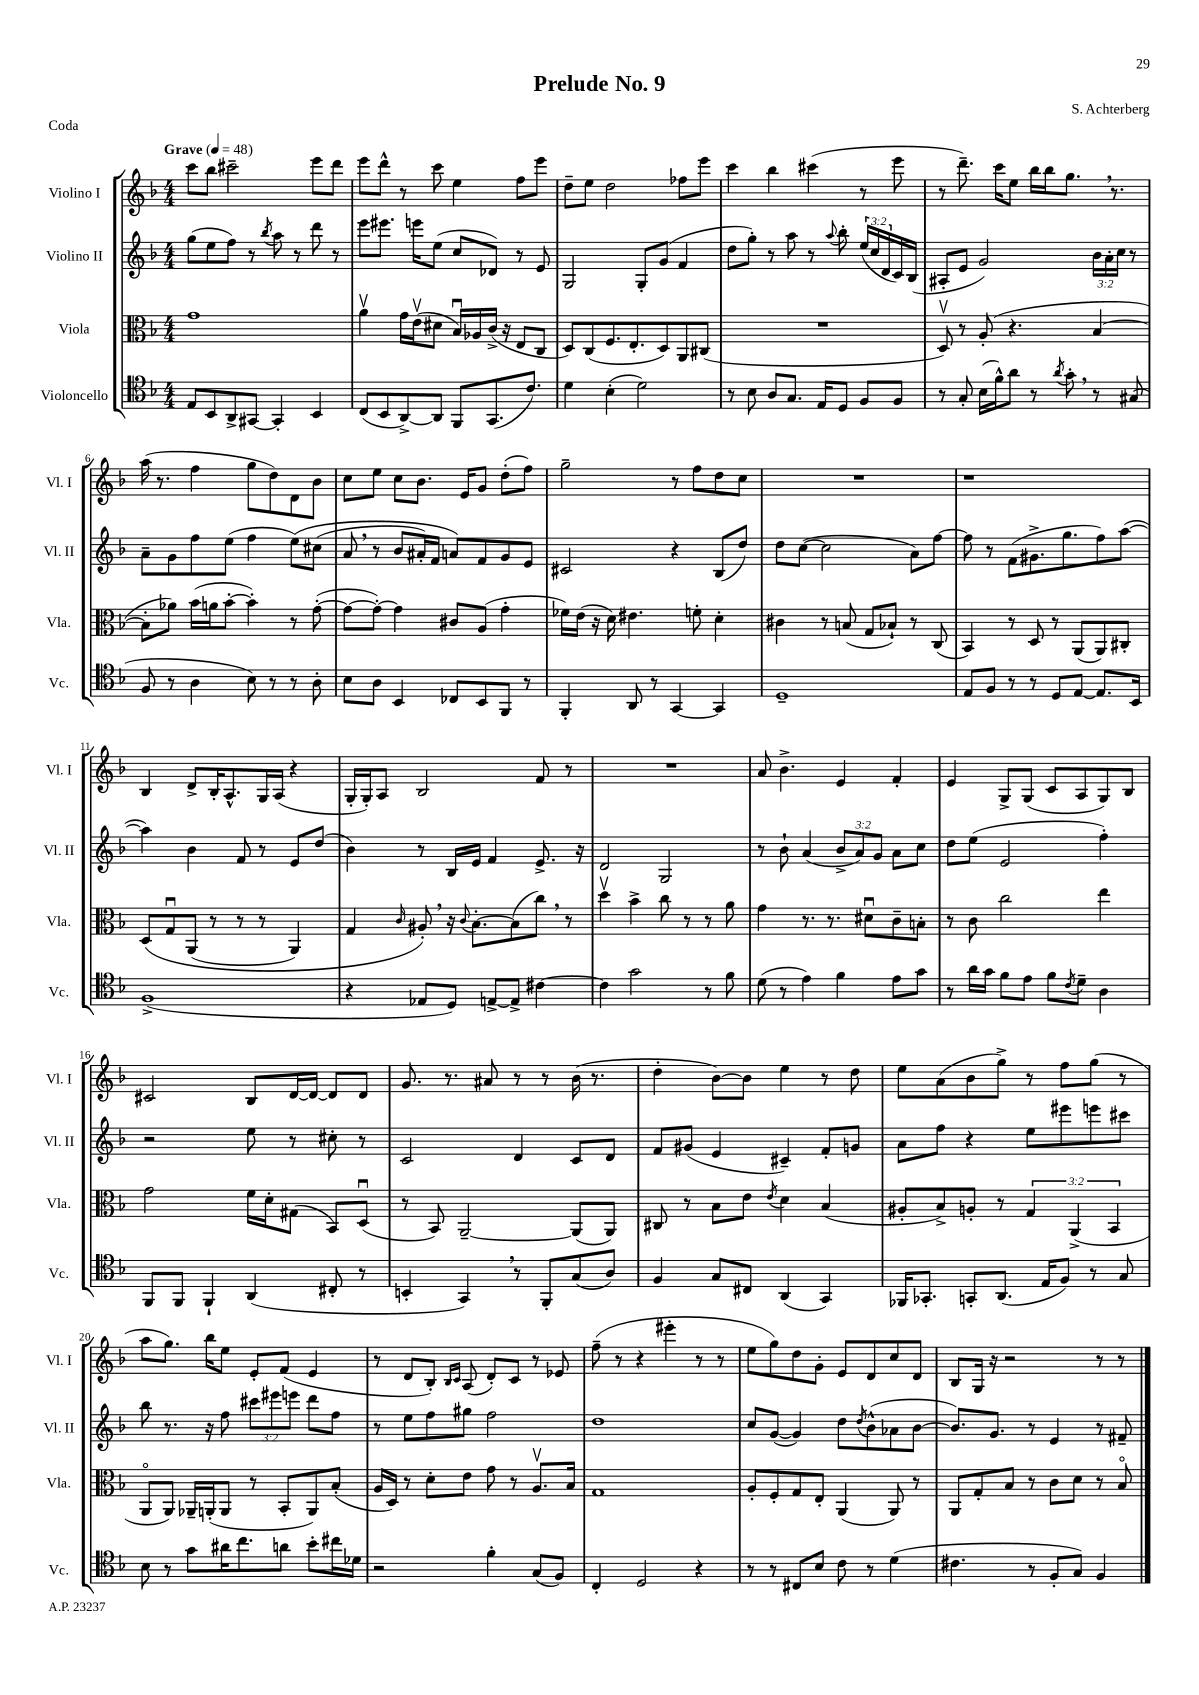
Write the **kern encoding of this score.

**kern	**kern	**kern	**kern
*staff4	*staff3	*staff2	*staff1
*clefC4	*clefC3	*clefG2	*clefG2
*k[b-]	*k[b-]	*k[b-]	*k[b-]
*M4/4	*M4/4	*M4/4	*M4/4
*MM48	*MM48	*MM48	*MM48
8E/L	1g	(8gg\L	8ccc\L
8BB-/	.	8ee\	8bb-\J
8AA^/	.	8ff\J)	2ccc#~\
[8GG#/J	.	8r	.
.	.	8qbb-/	.
4GG#'/]	.	8aa\	.
.	.	8r	.
4BB-/	.	8ddd\	8eee\L
.	.	8r	8ddd\J
=	=	=	=
(8C/L	4av\	8eee\L	8eee\L
8BB-/	.	8.eee#\J	8ddd^^\J
[8AA^/)	16g\LL	.	8r
.	(16ev\J	16eee\LK	.
8AA/]J	8d#\J	(8ee\J	8ccc\
8FF/L	16B-u/LL)	8cc/L	4ee\
.	16A-/	.	.
(8.GG/	(16c^/JJ	8d-/J)	.
.	16r	.	.
.	8E/L	8r	8ff\L
8.c/J)	.	.	.
.	8C/J	8e/	8eee\J
=	=	=	=
4d\	8D/L)	2G/	8dd~\L
.	(8C/	.	8ee\J
(4B-'\	8.F/	.	2dd\
.	8.E'/	.	.
2d\)	.	8G'/L	.
.	8D/)	(8g/J	.
.	8AA/	4f/	8ff-\L
.	(8C#/J	.	8eee\J
=	=	=	=
8r	1r	8dd\L	4ccc\
8B-\	.	8gg'\J)	.
8A/L	.	8r	4bb-\
8.G/J	.	8aa\	.
.	.	8r	(4ccc#\
16E/LK	.	.	.
.	.	8qqaa/	.
8D/J	.	8bb-'\	.
8F/L	.	(24ee/LL	8r
.	.	24cc/	.
.	.	24d/	.
8F/J	.	16c/)	8eee\
.	.	(16B-/JJ	.
=	=	=	=
8r	8Dv/)	8A#'/L	8r
8G'/	8r	8e/J	8.ddd~\)
(16B-\LL	(8A'/	2g/)	.
16f^^\J)	.	.	16ccc\LK
8a\J	4.r	.	8ee\J
8r	.	.	16bb-\LL
.	.	.	16bb-\J
8qa/	.	.	.
8g'\	.	.	8.gg\J
8r	[4B-/	24b-\LL	.
.	.	24a'\	.
.	.	.	8.r
.	.	24cc\JJ	.
(8G#/	.	8r	.
=	=	=	=
8F/	8B-'\]L	8a~\L	(16aa\
.	.	.	8.r
8r	8a-\J)	8g\	.
4A\	(16b-\LL	8ff\	4ff\
.	16a\J	.	.
.	[8b-'\J	(8ee\J	.
8B-\)	4b-'\])	4ff\	8gg\L
8r	.	.	8dd\)
8r	8r	&(8ee\L)	8d\
8A'\	([8g'\	(8cc#\J	8b-\J
=	=	=	=
8B-\L	8g\_L	8a/	8cc\L
8A\J	8g'\_J)	8r	8ee\J
4BB-/	4g\]	8b-/L	8cc\L
.	.	16a#'/L)	8.b-\J
.	.	16f/JJ	.
8C-/L	8c#/L	8a/L&)	.
.	.	.	16e/LK
8BB-/	(8A/J	8f/	8g/J
8FF/J	4g'\	8g/	(8dd'\L
8r	.	8e/J	8ff\J)
=	=	=	=
4FF'/	16f-\LL)	2c#/	2gg~\
.	(16e\JJ	.	.
.	16r	.	.
.	16d\)	.	.
8AA/	4.e#\	.	.
8r	.	.	.
[4GG/	.	4r	8r
.	8f'\	.	8ff\L
4GG/]	4d'\	(8B-/L	8dd\
.	.	8dd/J)	8cc\J
=	=	=	=
1D~	4c#\	8dd\L	1r
.	.	([8cc\J	.
.	8r	2cc\]	.
.	(8B/	.	.
.	8G/L	.	.
.	8B-`/J)	.	.
.	8r	8a\L)	.
.	(8C/	[8ff\J	.
=	=	=	=
8E/L	4BB-/)	8ff\]	1r
8F/J	.	8r	.
8r	8r	(8f\L	.
8r	8D/	8.g#^\	.
8D/L	8r	.	.
.	.	8.gg\	.
[8E/J	(8AA/L	.	.
8.E/]L	8AA/)	8ff\)	.
.	8C#'/J	([8aa\J	.
16BB-/Jk	.	.	.
=	=	=	=
(1F^	&(8D/L	4aa\])	4B-/
.	8Gu/	.	.
.	(8AA/J	4b-\	8d^/L
.	8r	.	16B-'/K
.	.	.	8.A^^/
.	8r	8f/	.
.	8r	8r	16G/L
.	.	.	(16A/JJ
.	4AA/)	8e/L	4r
.	.	(8dd/J	.
=	=	=	=
4r	4G/	4b-\)	16G'/LL
.	.	.	16G'/J)
.	.	.	8A/J
.	16qqc/	.	.
8E-/L	8A#'/&)	8r	2B-/
8D/J)	16r	16B-/LL	.
.	8qqc/	.	.
.	[8.B-'\L	16e/JJ	.
[8E^/L	.	4f/	.
8E^/]J	(8B-\]	.	.
[4c#\	8cc\J)	8.e^/	8f/
.	8r	.	8r
.	.	16r	.
=	=	=	=
4c#\]	4ddv\	2d/	1r
2g\	4b-^\	.	.
.	8cc\	2G/	.
.	8r	.	.
8r	8r	.	.
8f\	8a\	.	.
=	=	=	=
(8d\	4g\	8r	8a/
8r	.	8b-`\	4.b-^\
4e\)	8.r	(4a/	.
.	8.r	.	.
4f\	.	12b-^/L	4e/
.	.	12a/)	.
.	8d#u\L	.	.
.	.	12g/J	.
8e\L	8c~\	8a\L	4f'/
8g\J	8B'\J	8cc\J	.
=	=	=	=
8r	8r	8dd\L	4e/
16a\LL	8c\	(8ee\J	.
16g\JJ	.	.	.
8f\L	2cc\	2e/	8G^/L
8e\J	.	.	(8G/J
8f\L	.	.	8c/L
8qc/	.	.	.
8d~\J	.	.	8A/
4A\	4ee\	4ff'\)	8G/)
.	.	.	8B-/J
=	=	=	=
8FF/L	2g\	2r	2c#/
8FF/J	.	.	.
4FF`/	.	.	.
(4AA/	16f\LL	8ee\	8B-/L
.	16d'\J	.	.
.	(8G#\J	8r	[16d/L
.	.	.	16d/_JJ
8C#'/	8BB-/L)	8cc#'\	8d/]L
8r	(8Du/J	8r	8d/J
=	=	=	=
4BB'/	8r	2c/	8.g/
.	8BB-/)	.	.
.	.	.	8.r
4GG/)	[2AA~/	.	.
.	.	.	8a#/
8r	.	4d/	8r
8FF'/L	.	.	8r
(8G/	(8AA/]L	8c/L	(16b-\
.	.	.	8.r
8A/J)	8AA/J)	8d/J	.
=	=	=	=
4F/	8C#/	8f/L	4dd'\
.	8r	(8g#/J	.
8G/L	8B-\L	4e/	[8b-\L)
8C#/J	8e\J	.	8b-\]J
.	8qe/	.	.
(4AA/	4d\	4c#~/)	4ee\
4GG/)	(4B-/	8f'/L	8r
.	.	8g/J	8dd\
=	=	=	=
16FF-/LK	8A#'/L	8a\L	8ee\L
8.GG-'/J	.	.	.
.	8B-^/)	8ff\J	(8a\
8GG'/L	8A'/J	4r	8b-\
(8.AA/J	8r	.	8gg^\J)
.	6G/	8ee\L	8r
16E/LK	.	.	.
8F/J)	.	8eee#\	8ff\L
.	(6AA^/	.	.
8r	.	8eee\	(8gg\J
.	6BB-/	.	.
8G/	.	8ccc#\J	8r
=	=	=	=
8B-\	8AAo/L	8bb-\	8aa\L
8r	8AA/J)	8.r	8.gg\J)
8g\L	16AA-~/LL	.	.
.	(16AA'/J	16r	16bb-\LK
16a#\K	8AA/J	8ff\	8ee\J
8.cc\	.	.	.
.	8r	12ccc#\L	8e'/L
.	.	12eee#\	.
8a\J	8BB-'/L	.	(8f/J
.	.	12eee\J	.
8b-'\L	8AA/)	8ddd\L	4e/
16cc#\L	(8B-'/J	8ff\J	.
16d-\JJ	.	.	.
=	=	=	=
2r	16A/LL	8r	8r
.	16D/JJ)	.	.
.	8r	8ee\L	8d/L
.	8d'\L	8ff\	8B-'/J)
.	.	.	16qqB-/LL
.	.	.	16qqc/JJ
.	8e\J	8gg#\J	(8A/
4f'\	8g\	2ff\	8d'/L)
.	8r	.	8c/J
(8G/L	8.Av/L	.	8r
8F/J)	.	.	8e-/
.	16B-/Jk	.	.
=	=	=	=
4C'/	1G	1dd	(8ff~\
.	.	.	8r
2D/	.	.	4r
.	.	.	4eee#'\
4r	.	.	8r
.	.	.	8r
=	=	=	=
8r	8A'/L	8cc/L	8ee\L
8r	8F'/	([8g/J	8gg\)
8C#/L	8G/	4g/])	8dd\
8B-/J	8E'/J	.	8g'\J
8c\	(4AA/	8dd\L	8e/L
.	.	8qdd/	.
8r	.	(8b-^^\	8d/
(4d\	8AA/)	8a-\	8cc/
.	8r	[8b-\J	8d/J
=	=	=	=
4.c#\	8AA/L	8.b-/]L)	8B-/L
.	8G'/	.	16G/Jk
.	.	8.g/J	16r
.	8B-/J	.	2r
8r	8r	8r	.
8F'/L	8c\L	4e/	.
8G/J)	8d\J	.	.
4F/	8r	8r	8r
.	8B-o/	8f#~/	8r
==	==	==	==
*-	*-	*-	*-
